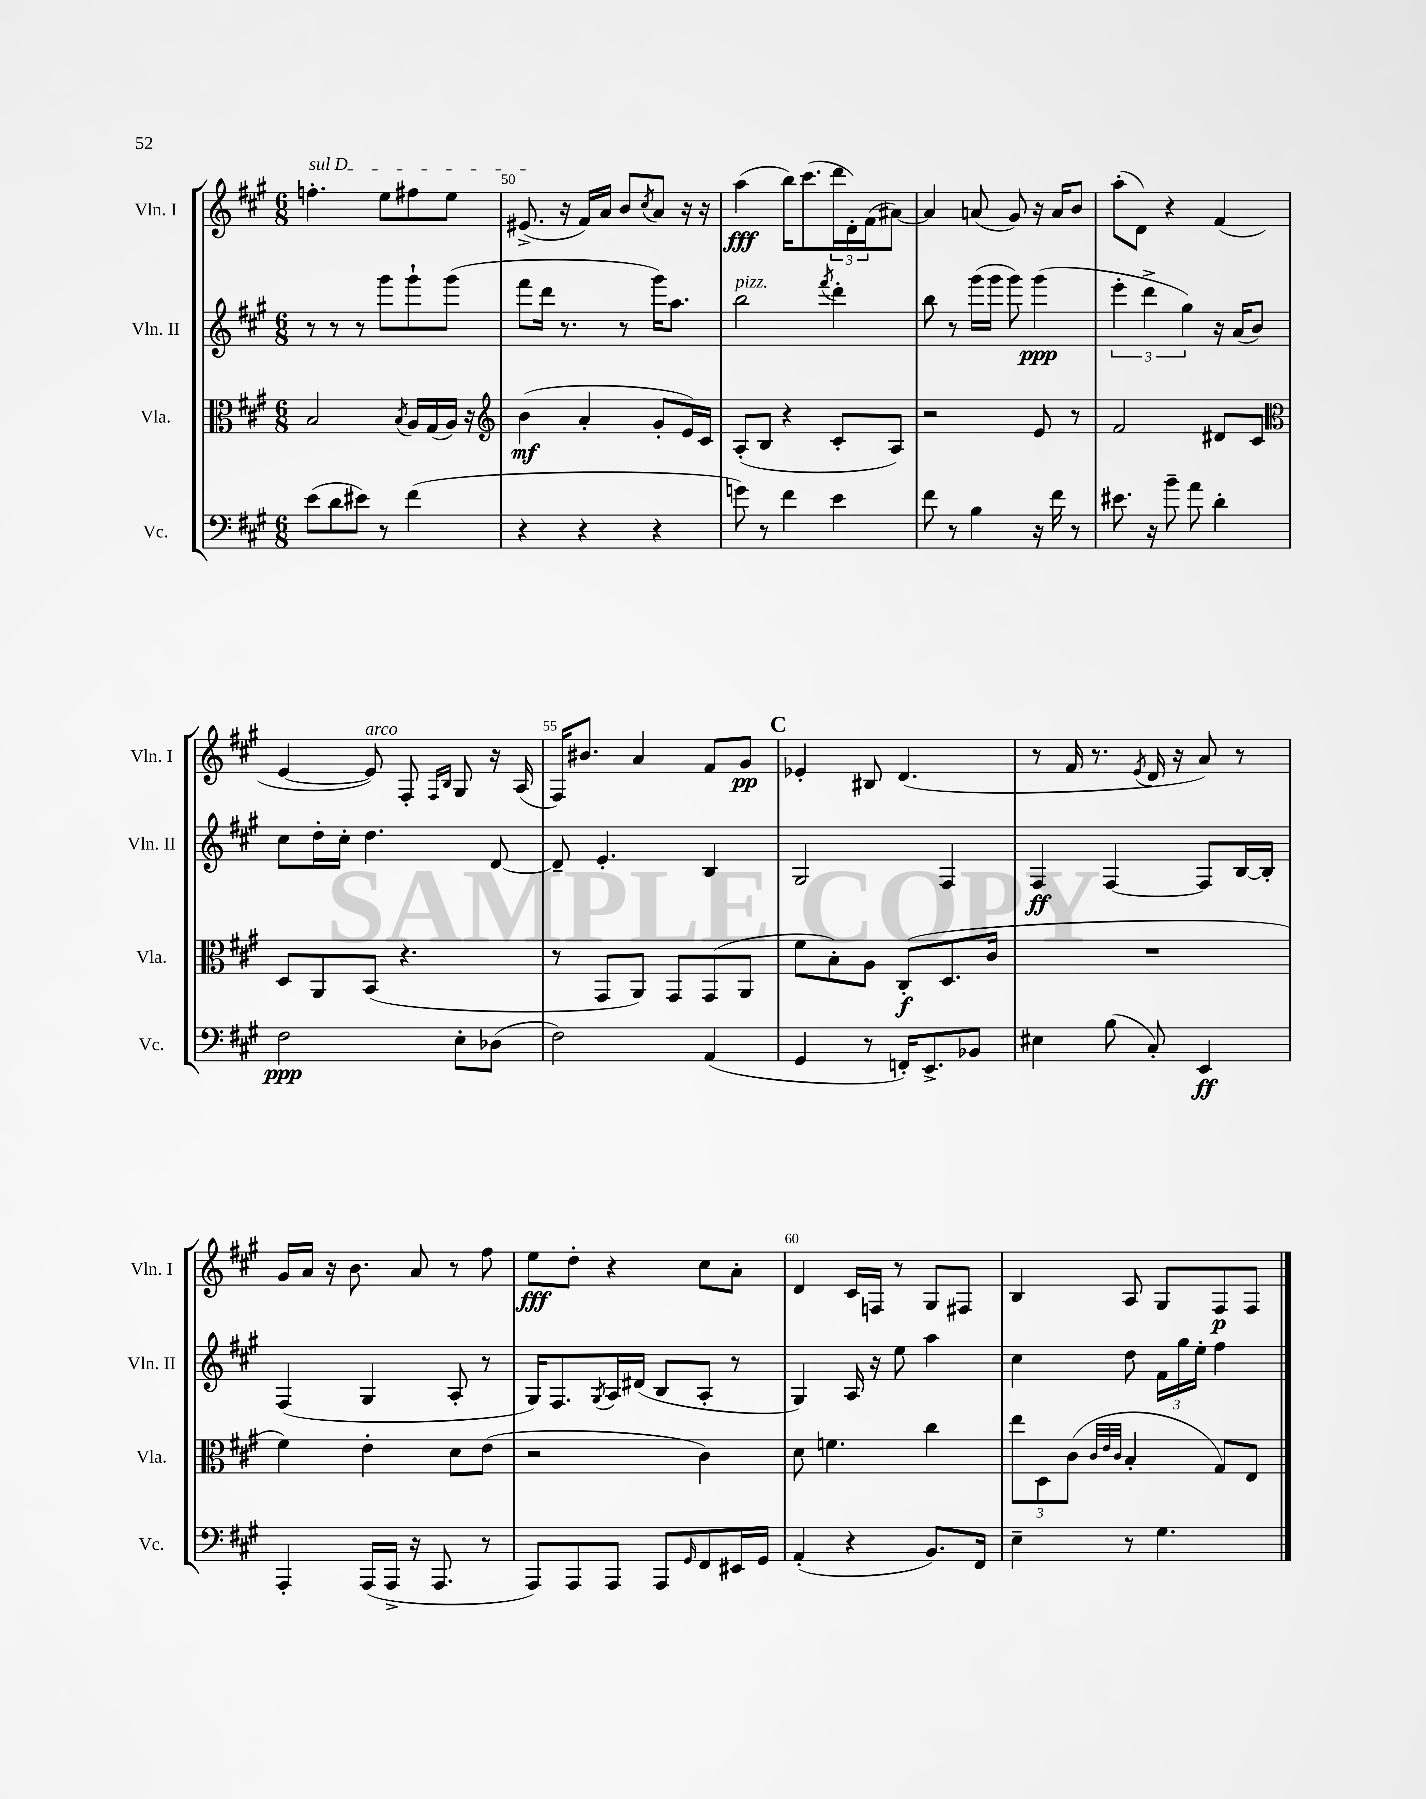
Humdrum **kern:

**kern	**dynam	**kern	**dynam	**kern	**dynam	**kern	**dynam
*part4	*part4	*part3	*part3	*part2	*part2	*part1	*part1
*staff4	*staff4	*staff3	*staff3	*staff2	*staff2	*staff1	*staff1
*I"Vc.	*	*I"Vla.	*	*I"Vln. II	*	*I"Vln. I	*
*I'Vc.	*	*I'Vla.	*	*I'Vln. II	*	*I'Vln. I	*
*clefF4	*	*clefC3	*	*clefG2	*	*clefG2	*
*k[f#c#g#]	*	*k[f#c#g#]	*	*k[f#c#g#]	*	*k[f#c#g#]	*
*M6/8	*	*M6/8	*	*M6/8	*	*M6/8	*
=49	=49	=49	=49	=49	=49	=49	=49
!	!	!	!	!	!	!LO:TX:a:i:t=sul D	!
(8e\L	.	2B/	.	8r	.	4.ffn'\	.
8d\	.	.	.	8r	.	.	.
8e#X\J)	.	.	.	8r	.	.	.
8r	.	.	.	8ggg#\L	.	8ee\L	.
.	.	8qB/	.	.	.	.	.
(4f#\	.	16A/LL	.	8ggg#`\	.	8ff#X\	.
.	.	(16G#/	.	.	.	.	.
.	.	16A/JJ)	.	(8ggg#\J	.	8ee\J	.
.	.	16r	.	.	.	.	.
=50	=50	=50	=50	=50	=50	=50	=50
*	*	*clefG2	*	*	*	*	*
4r	.	(4b\	mf	8fff#\L	.	(8.e#X^/	.
.	.	.	.	16ddd\Jk	.	.	.
.	.	.	.	8.r	.	16r	.
4r	.	4a'/	.	.	.	16f#/LL)	.
.	.	.	.	.	.	16a/JJ	.
.	.	.	.	8r	.	8b/L	.
.	.	.	.	.	.	8qcc#/	.
4r	.	8g#'/L	.	16ggg#\KL)	.	8a/J	.
.	.	.	.	8.aa\J	.	.	.
.	.	16e/L)	.	.	.	16r	.
.	.	16c#/JJ	.	.	.	16r	.
=51	=51	=51	=51	=51	=51	=51	=51
!	!	!	!	!LO:TX:a:i:t=pizz.	!	!	!
8gn\)	.	(8A'/L	.	2bb\	.	(4aa\	fff
8r	.	8B/J	.	.	.	.	.
4f#\	.	4r	.	.	.	16bb\KL)	.
.	.	.	.	.	.	(8.ccc#\	.
.	.	.	.	8qfff#/	.	.	.
4e\	.	8c#'/L	.	4ddd'\	.	24ddd\L	.
.	.	.	.	.	.	24d'\)	.
.	.	.	.	.	.	(24f#\J	.
.	.	8A/J)	.	.	.	[8a#X\J)	.
=52	=52	=52	=52	=52	=52	=52	=52
8f#\	.	2r	.	8bb\	.	4a#/]	.
8r	.	.	.	8r	.	.	.
4B\	.	.	.	(16ggg#\LL	.	(8an/	.
.	.	.	.	16ggg#\JJ	.	.	.
.	.	.	.	8ggg#\)	.	8g#/)	.
16r	.	8e/	.	(4ggg#\	ppp	16r	.
16f#\	.	.	.	.	.	16a/KL	.
8r	.	8r	.	.	.	8b/J	.
=53	=53	=53	=53	=53	=53	=53	=53
8.e#X\	.	2f#/	.	6eee'\	.	(8aa'\L	.
.	.	.	.	.	.	8d\J)	.
.	.	.	.	6ddd^\	.	.	.
16r	.	.	.	.	.	.	.
8b~\	.	.	.	.	.	4r	.
.	.	.	.	6gg#\)	.	.	.
8a\	.	.	.	.	.	.	.
4d'\	.	8d#X/L	.	16r	.	(4f#/	.
.	.	.	.	(16a/KL	.	.	.
.	.	8c#/J	.	8b/J)	.	.	.
!!LO:LB:g=z
=54	=54	=54	=54	=54	=54	=54	=54
*	*	*clefC3	*	*	*	*	*
2F#\	ppp	8D/L	.	8cc#\L	.	[4e/	.
.	.	8AA/	.	16dd'\L	.	.	.
.	.	.	.	16cc#'\JJ	.	.	.
!	!	!	!	!	!	!LO:TX:a:i:t=arco	!
.	.	(8BB/J	.	4.dd\	.	8e/])	.
.	.	4.r	.	.	.	8F#'/	.
.	.	.	.	.	.	16qqF#/LL	.
.	.	.	.	.	.	16qqB/JJ	.
8E'\L	.	.	.	.	.	8G#/	.
(8D-X\J	.	.	.	[8d/	.	16r	.
.	.	.	.	.	.	(16A/	.
=55	=55	=55	=55	=55	=55	=55	=55
2F#\)	.	8r	.	8d~/]	.	16F#/KL)	.
.	.	.	.	.	.	8.b#X/J	.
.	.	8GG#/L	.	4.e'/	.	.	.
.	.	8AA/J)	.	.	.	4a/	.
.	.	8GG#/L	.	.	.	.	.
(4AA/	.	(8GG#/	.	4B/	.	8f#/L	.
.	.	8AA/J	.	.	.	8g#/J	pp
!!LO:REH:place=s1:t=C
=56	=56	=56	=56	=56	=56	=56	=56
4GG#/	.	8f#\L	.	2G#/	.	4e-X'/	.
.	.	8B'\)	.	.	.	.	.
8r	.	8A\J	.	.	.	8B#X/	.
16FFn'/KL)	.	(8C#'/L	f	.	.	(4.d/	.
8.EE^/	.	.	.	.	.	.	.
.	.	8.D/	.	4F#/	.	.	.
8BB-X/J	.	.	.	.	.	.	.
.	.	16c#/Jk	.	.	.	.	.
=57	=57	=57	=57	=57	=57	=57	=57
4E#X\	.	2.r	.	4F#/	ff	8r	.
.	.	.	.	.	.	16f#/	.
.	.	.	.	.	.	8.r	.
(8B\	.	.	.	[4F#/	.	.	.
.	.	.	.	.	.	8qe/	.
8C#'/)	.	.	.	.	.	16d/	.
.	.	.	.	.	.	16r	.
4EE/	ff	.	.	8F#/L]	.	8a/)	.
.	.	.	.	[16B/L	.	8r	.
.	.	.	.	16B'/JJ]	.	.	.
!!LO:LB:g=z
=58	=58	=58	=58	=58	=58	=58	=58
4AAA'/	.	4f#\)	.	(4F#/	.	16g#/LL	.
.	.	.	.	.	.	16a/JJ	.
.	.	.	.	.	.	16r	.
.	.	.	.	.	.	8.b\	.
(16AAA/LL	.	4e'\	.	4G#/	.	.	.
16AAA^/JJ	.	.	.	.	.	.	.
16r	.	.	.	.	.	8a/	.
8.AAA/	.	.	.	.	.	.	.
.	.	8d\L	.	8A'/	.	8r	.
8r	.	(8e\J	.	8r	.	8ff#\	.
=59	=59	=59	=59	=59	=59	=59	=59
8AAA/L)	.	2r	.	16G#/KL)	.	8ee\L	fff
.	.	.	.	8.F#/	.	.	.
8AAA/	.	.	.	.	.	8dd'\J	.
.	.	.	.	8qG#/	.	.	.
8AAA/J	.	.	.	16A/L	.	4r	.
.	.	.	.	(16d#X/JJ	.	.	.
8AAA/L	.	.	.	8B/L	.	.	.
16qqGG#/	.	.	.	.	.	.	.
8FF#/	.	4c#\)	.	8A'/J	.	8cc#\L	.
16EE#X/L	.	.	.	8r	.	8a'\J	.
16GG#/JJ	.	.	.	.	.	.	.
=60	=60	=60	=60	=60	=60	=60	=60
(4AA'/	.	8d\	.	4G#/)	.	4d/	.
.	.	4.fn\	.	.	.	.	.
4r	.	.	.	16A/	.	16c#/LL	.
.	.	.	.	16r	.	16Fn/JJ	.
.	.	.	.	8ee\	.	8r	.
8.BB/L)	.	4cc#\	.	4aa\	.	8G#/L	.
.	.	.	.	.	.	8F#X/J	.
16FF#/Jk	.	.	.	.	.	.	.
=61	=61	=61	=61	=61	=61	=61	=61
4E~\	.	12ee\L	.	4cc#\	.	4B/	.
.	.	12D\	.	.	.	.	.
.	.	(12c#\J	.	.	.	.	.
.	.	32qqc#/LLL	.	.	.	.	.
.	.	32qqe/	.	.	.	.	.
.	.	32qqc#/JJJ	.	.	.	.	.
8r	.	4B'/	.	8dd\	.	8A/	.
4.G#\	.	.	.	24f#\LL	.	8G#/L	.
.	.	.	.	24gg#\	.	.	.
.	.	.	.	24ee'\JJ	.	.	.
.	.	8G#/L)	.	4ff#\	.	8F#/	p
.	.	8E/J	.	.	.	8F#/J	.
==	==	==	==	==	==	==	==
*-	*-	*-	*-	*-	*-	*-	*-
